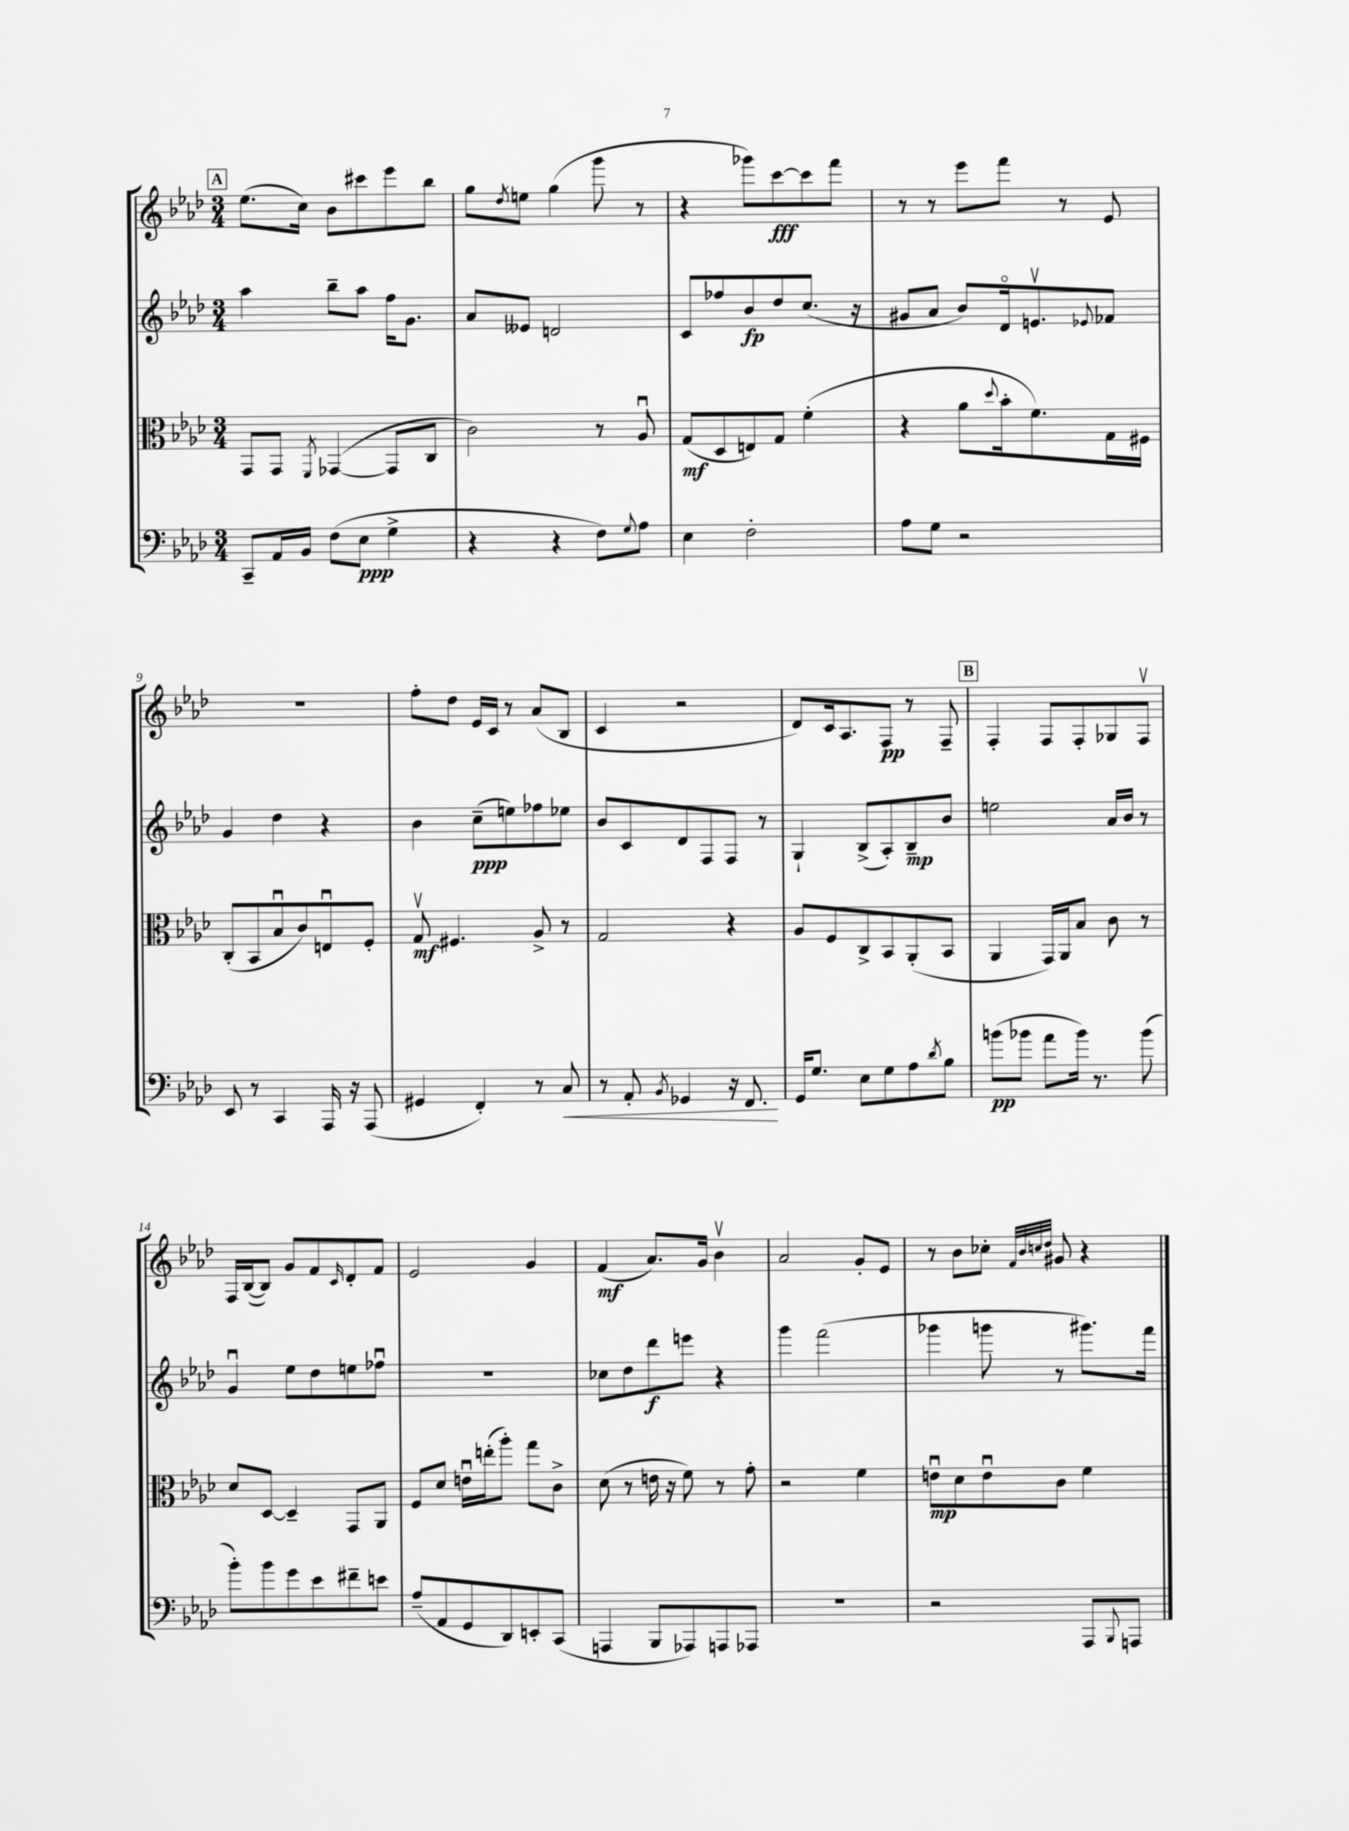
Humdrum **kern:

**kern	**kern	**kern	**kern
*staff4	*staff3	*staff2	*staff1
*clefF4	*clefC3	*clefG2	*clefG2
*k[b-e-a-d-]	*k[b-e-a-d-]	*k[b-e-a-d-]	*k[b-e-a-d-]
*M3/4	*M3/4	*M3/4	*M3/4
8CC~	8GG	4aa-	(8.ee-
16AA-	8GG	.	.
16BB-	.	.	16cc)
.	8qFF	.	.
(8F	([4GG-	8bb-~	8b-
8E-	.	8aa-	8ccc#
4G^	8GG-]	16ff	8eee-
.	.	8.g	.
.	8C	.	8bb-
=	=	=	=
4r	2c)	8a-	8gg
.	.	.	8qdd-
.	.	8e--	8ee
4r	.	2d	(4gg
8F)	8r	.	8ggg
8qqG	.	.	.
8A-	8A-u	.	8r
=	=	=	=
4E-	(8G	8c	4r
.	8D-	8ff-	.
2F'	8E)	8b-	8ggg-)
.	8G	8dd-	[8ccc
.	(4f'	(8.cc	8ccc]
.	.	.	8fff
.	.	16r	.
=	=	=	=
8A-	4r	8g#	8r
8G	.	8a-	8r
2r	8a-	8b-)	8eee-
.	8qqdd-	.	.
.	16b-'	16d-o	8fff
.	8.f)	8.ev	.
.	.	.	8r
.	.	8qqe-	.
.	16G	8f-	8e-
.	16F#	.	.
=	=	=	=
8EE-	(8C'	4g	2.r
8r	8BB-	.	.
4CC	8B-u	4dd-	.
.	8c)	.	.
16AAA-	8Eu	4r	.
16r	.	.	.
(8AAA-	8F'	.	.
=	=	=	=
4GG#	8Gv	4b-	8ff'
.	4.F#	.	8dd-
4FF')	.	(8cc~	16e-
.	.	.	16c
.	.	8ee)	8r
8r	8A-^	8ff-	(8a-
8C	8r	8ee-	8B-
=	=	=	=
8r	2G	8b-	4c
8AA-'	.	8c	.
8qBB-	.	.	.
4GG-	.	8d-	2r
.	.	8F	.
16r	4r	8F	.
8.FF	.	.	.
.	.	8r	.
=	=	=	=
16GG	8A-	4G`	8d-)
8.G	.	.	.
.	8F	.	16c
.	.	.	8.A-
8E-	8C^	(8B-^	.
8G	8BB-	8A-')	8F
8A-	(8AA-'	8B-~	8r
8qd-	.	.	.
8B-	8BB-	8b-	8F~
=	=	=	=
(8b	4AA-	2ee	4F'
8b-	.	.	.
8a-	16GG)	.	8F
.	16AA-	.	.
16b-)	8B-	.	8F'
8.r	.	.	.
.	8c	16a-	8G-
.	.	16b-	.
(8b-	8r	8r	8Fv
=	=	=	=
8b-')	8d-	4gu	16F
.	.	.	([16B-
8b-	[8D-	.	8B-])
8g	4D-~]	8ee-	8g
8e-	.	8dd-	8f
.	.	.	16qqc
8f#~	8GG	8ee	8d-'
8e	8AA-	8ff-u	8f
=	=	=	=
(8A-~	8F	2.r	2e-
8AA-	8d-	.	.
8GG	16eu	.	.
.	(16ee'	.	.
8DD-)	8aa-')	.	.
8EE'	8gg	.	4g
(8CC	8c^	.	.
=	=	=	=
4AAA	(8d-	8cc-	(4f
.	8r	8dd-	.
8BBB-	16e	8ddd-	8.a-)
.	16r	.	.
8AAA-)	8f)	8eee	.
.	.	.	16g
8AAA	8r	4r	4b-v
8AAA-	8g'	.	.
=	=	=	=
2.r	2r	4ggg	2a-
.	.	(2fff	.
.	4f	.	8g'
.	.	.	8e-
=	=	=	=
2r	8eu	4ggg-	8r
.	8d-	.	8b-
.	8eu	8ggg	8cc-'
.	.	.	32qqf
.	.	.	32qqb-
.	.	.	32qqcc
.	.	.	32qqdd-
.	8c	8r	8g#
8AAA-	4f	8.ggg#)	4r
8qqBBB-	.	.	.
8AAA	.	.	.
.	.	16fff	.
==	==	==	==
*-	*-	*-	*-
